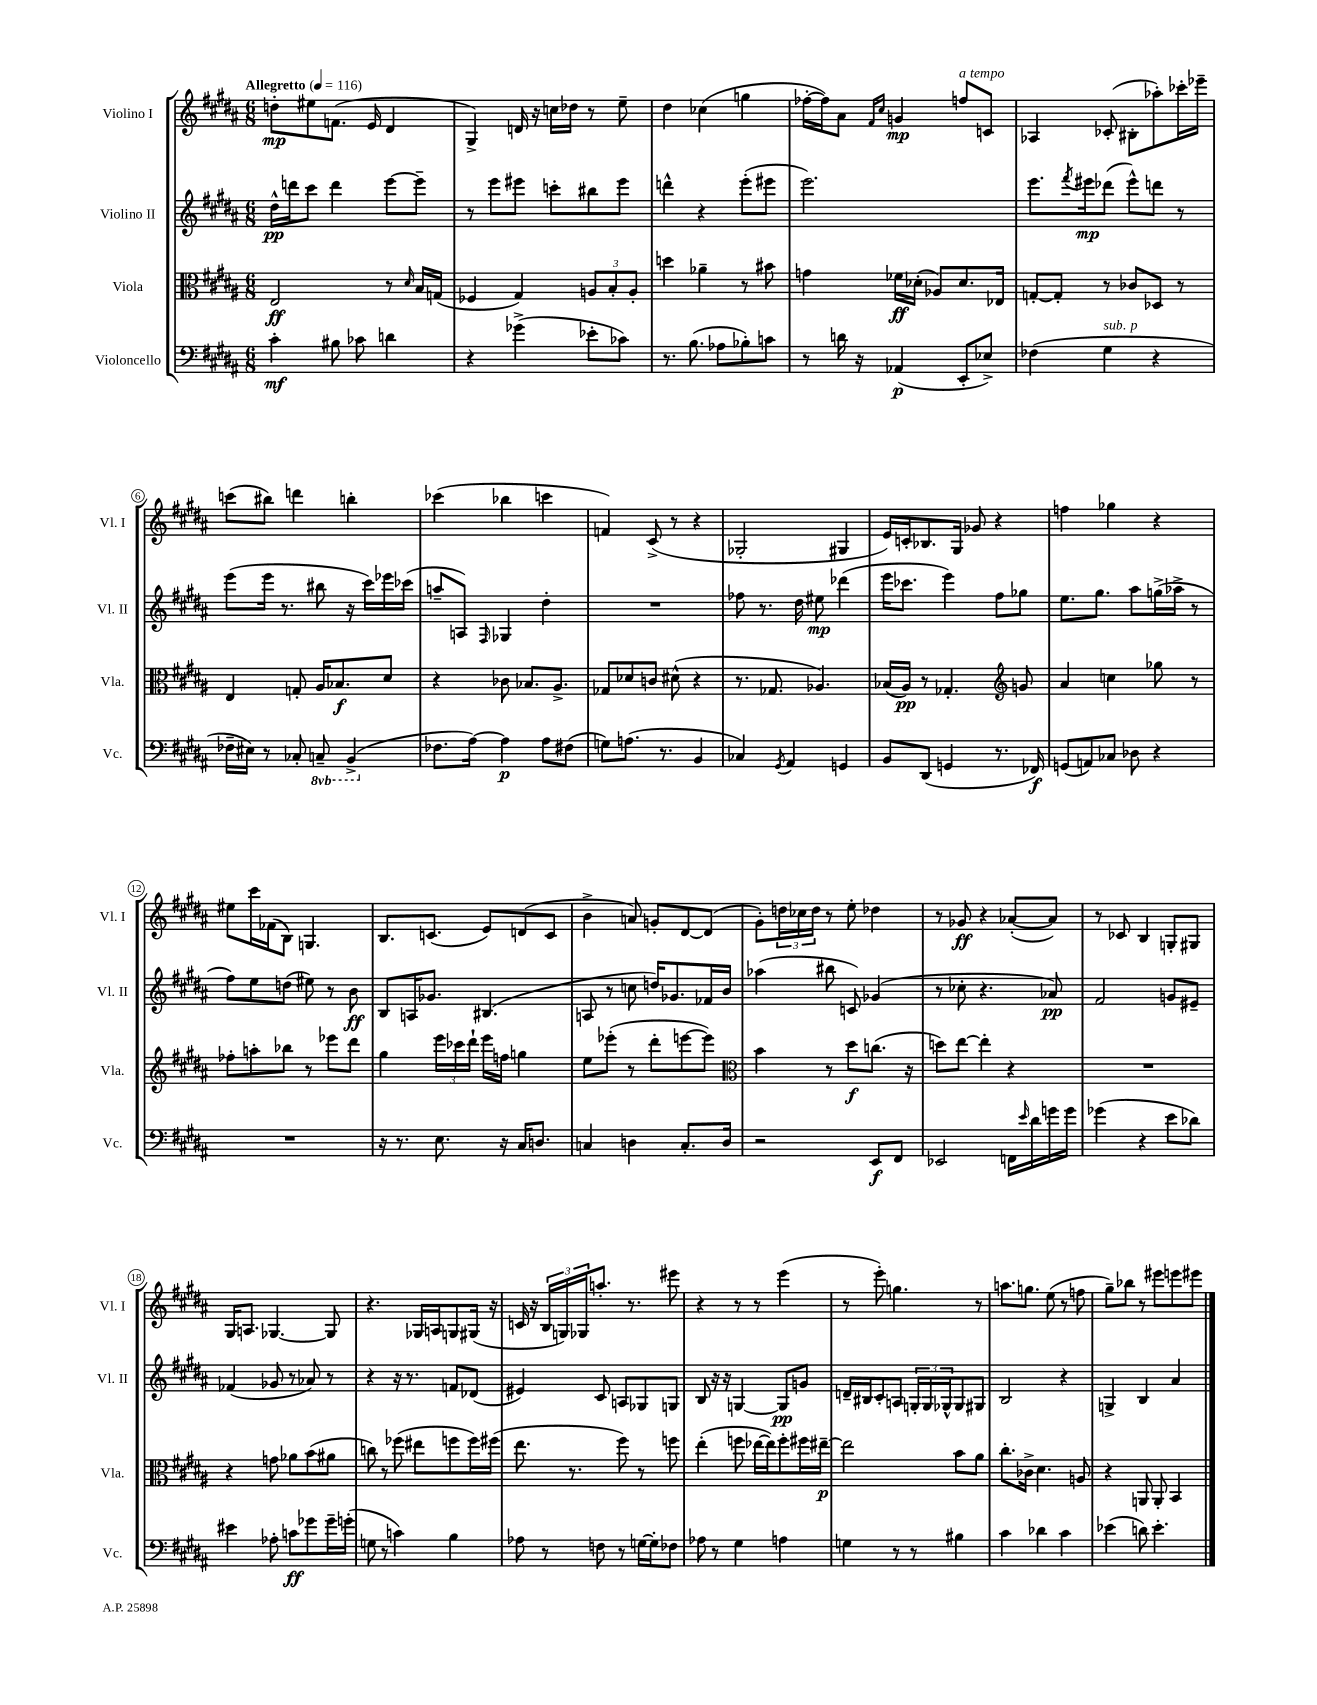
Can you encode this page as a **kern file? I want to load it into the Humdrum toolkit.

**kern	**dynam	**kern	**dynam	**kern	**dynam	**kern	**dynam
*part4	*part4	*part3	*part3	*part2	*part2	*part1	*part1
*staff4	*staff4	*staff3	*staff3	*staff2	*staff2	*staff1	*staff1
*I"Violoncello	*	*I"Viola	*	*I"Violino II	*	*I"Violino I	*
*I'Vc.	*	*I'Vla.	*	*I'Vl. II	*	*I'Vl. I	*
*clefF4	*	*clefC3	*	*clefG2	*	*clefG2	*
*k[f#c#g#d#a#]	*	*k[f#c#g#d#a#]	*	*k[f#c#g#d#a#]	*	*k[f#c#g#d#a#]	*
*M6/8	*	*M6/8	*	*M6/8	*	*M6/8	*
*MM116	*	*MM116	*	*MM116	*	*MM116	*
=1	=1	=1	=1	=1	=1	=1	=1
!	!	!	!	!	!	!LO:TX:a:B:t=Allegretto	!
4c#'\	mf	2E/	ff	16dd#^^\LL	pp	8ddn'\L	mp
.	.	.	.	16dddn\J	.	.	.
.	.	.	.	8ccc#\J	.	8ee#X\	.
8B#X\	.	.	.	4ddd\	.	(8.fn\J	.
8c-X\	.	.	.	.	.	.	.
.	.	.	.	.	.	16e/	.
4dn\	.	8r	.	[8eee\L	.	4d#/	.
.	.	16qqd#/	.	.	.	.	.
.	.	16B/LL	.	8eee~\J]	.	.	.
.	.	(16Gn/JJ	.	.	.	.	.
=2	=2	=2	=2	=2	=2	=2	=2
4r	.	4F-X/	.	8r	.	4G#^/)	.
.	.	.	.	8eee\L	.	.	.
(4g-X^\	.	4G#/)	.	8eee#X\J	.	16dn/	.
.	.	.	.	.	.	16r	.
.	.	.	.	8cccn'\L	.	16ccn\LL	.
.	.	.	.	.	.	16dd-X\JJ	.
8e-X'\L	.	12An/L	.	8bb#X\	.	8r	.
.	.	12B'/	.	.	.	.	.
8c-X\J)	.	.	.	8eee#\J	.	8ee~\	.
.	.	12A'/J	.	.	.	.	.
=3	=3	=3	=3	=3	=3	=3	=3
8.r	.	4ddn\	.	4dddn^^\	.	4dd#\	.
(8.B\	.	.	.	.	.	.	.
.	.	4a-X~\	.	4r	.	(4cc-X\	.
8A-X\L	.	.	.	.	.	.	.
8B-X'\)	.	8r	.	(8eee'\L	.	4ggn\	.
8cn\J	.	8b#X\	.	8eee#X\J	.	.	.
=4	=4	=4	=4	=4	=4	=4	=4
8r	.	4gn\	.	2.eee\)	.	[16ff-X'\LL	.
.	.	.	.	.	.	16ff-\J])	.
16dn\	.	.	.	.	.	8a#\J	.
16r	.	.	.	.	.	.	.
.	.	.	.	.	.	16qqf#/LL	.
.	.	.	.	.	.	16qqcc#/JJ	.
(4AA-X/	p	16f-X\LL	ff	.	.	4gn/	mp
.	.	(16d-X'\JJ	.	.	.	.	.
.	.	8A-X/L)	.	.	.	.	.
!	!	!	!	!	!	!LO:TX:a:i:t=a tempo	!
8EE'/L	.	8.d-/	.	.	.	8ffn/L	.
8E-X^/J)	.	.	.	.	.	8cn/J	.
.	.	16E-X/Jk	.	.	.	.	.
=5	=5	=5	=5	=5	=5	=5	=5
(4F-X\	.	[8Gn'/L	.	8.eee\L	.	4A-X/	.
.	.	8G'/J]	.	.	.	.	.
.	.	.	.	8qfff#/	.	.	.
.	.	.	.	16eee#X\k	mp	.	.
!LO:TX:a:i:t=sub. p	!	!	!	!	!	!	!
4G#\	.	8r	.	(8ddd-X\J	.	(8c-X'/	.
.	.	8c-X/L	.	8eee#^^\L)	.	8B#X'\L	.
4r	.	8D-X/J	.	8dddn\J	.	8aa-X'\)	.
.	.	8r	.	8r	.	16ccc-X'\L	.
.	.	.	.	.	.	16eee-X~\JJ	.
!!LO:LB:g=z
=6	=6	=6	=6	=6	=6	=6	=6
16F-X~\LL	.	4E/	.	(8eee\L	.	(8cccn\L	.
16E#X\JJ)	.	.	.	.	.	.	.
8r	.	.	.	16eee\Jk	.	8bb#X\J)	.
.	.	.	.	8.r	.	.	.
8C-X'/	.	8Gn'/	.	.	.	4dddn\	.
*8ba	*	*	*	*	*	*	*
8CCn~/	.	16A#/KL	.	8bb#X\	.	.	.
.	.	8.B-X/	f	.	.	.	.
(4BBB^/	.	.	.	16r	.	4bbn'\	.
.	.	.	.	16ccc#\LL)	.	.	.
.	.	8d#/J	.	16eee-X\	.	.	.
.	.	.	.	(16ccc-X\JJ	.	.	.
=7	=7	=7	=7	=7	=7	=7	=7
*X8ba	*	*	*	*	*	*	*
8.F-X\L	.	4r	.	8aan~/L	.	(4ccc-X\	.
.	.	.	.	8An/J)	.	.	.
[16A#\Jk)	.	.	.	.	.	.	.
.	.	.	.	16qqF#/	.	.	.
4A#\]	p	8c-X\	.	4G-X/	.	4bb-X\	.
.	.	8.B-X/L	.	.	.	.	.
8A#\L	.	.	.	4dd#'\	.	4cccn\	.
.	.	8.A#^/J	.	.	.	.	.
(8F#X\J	.	.	.	.	.	.	.
=8	=8	=8	=8	=8	=8	=8	=8
8Gn\L)	.	8G-X/L	.	2.r	.	4fn/)	.
(8.An\J	.	8d-X/	.	.	.	.	.
.	.	8cn/J	.	.	.	(8c#^/	.
8.r	.	.	.	.	.	.	.
.	.	(8d#X^^\	.	.	.	8r	.
4BB/	.	4r	.	.	.	4r	.
=9	=9	=9	=9	=9	=9	=9	=9
4C-X/)	.	8.r	.	8ff-X\	.	2G-X'/	.
.	.	.	.	8.r	.	.	.
.	.	8.G-X/	.	.	.	.	.
8qGG#/	.	.	.	.	.	.	.
4AA#/	.	.	.	.	.	.	.
.	.	.	.	16dd#\	.	.	.
.	.	4.A-X/)	.	8ee#X\	mp	.	.
4GGn/	.	.	.	(4ddd-X\	.	4G#X/	.
=10	=10	=10	=10	=10	=10	=10	=10
8BB/L	.	(16B-X/LL	.	16eee\KL	.	16e/LL)	.
.	.	16A#/JJ)	pp	8.ccc-X\J	.	16cn'/J	.
(8DD#/J	.	8r	.	.	.	8.B-X/	.
4GGn/	.	4.G-X'/	.	4eee\)	.	.	.
.	.	.	.	.	.	16G#/Jk	.
.	.	.	.	.	.	8g-X/	.
8.r	.	.	.	8ff#\L	.	4r	.
*	*	*clefG2	*	*	*	*	*
.	.	8gn/	.	8gg-X\J	.	.	.
16FF-X/)	f	.	.	.	.	.	.
=11	=11	=11	=11	=11	=11	=11	=11
(8GGn/L	.	4a#/	.	8.ee\L	.	4ffn\	.
8AAn/)	.	.	.	.	.	.	.
.	.	.	.	8.gg#\J	.	.	.
8C-X/J	.	4ccn\	.	.	.	4gg-X\	.
8D-X\	.	.	.	8aa#\L	.	.	.
4r	.	8gg-X\	.	(16ggn^\L	.	4r	.
.	.	.	.	16aa-X^\JJ	.	.	.
.	.	8r	.	8r	.	.	.
!!LO:LB:g=z
=12	=12	=12	=12	=12	=12	=12	=12
2.r	.	8ff-X'\L	.	8ff#\L)	.	8ee#X\L	.
.	.	8aan'\	.	8ee\	.	16ccc#\L	.
.	.	.	.	.	.	(16f-X\J	.
.	.	8bb-X\J	.	(8ddn\J	.	8B\J)	.
.	.	8r	.	8ee#X\)	.	4.Gn/	.
.	.	8eee-X\L	.	8r	.	.	.
.	.	8ddd#\J	.	8b\	ff	.	.
=13	=13	=13	=13	=13	=13	=13	=13
16r	.	4gg#\	.	8B/L	.	8.B/L	.
8.r	.	.	.	.	.	.	.
.	.	.	.	16An/K	.	.	.
.	.	.	.	8.g-X/J	.	(8.cn/J	.
8.E\	.	24eee\LL	.	.	.	.	.
.	.	24ccc-X\	.	.	.	.	.
.	.	24ddd#`\JJ	.	.	.	.	.
.	.	16eee\LL	.	(4.B#X/	.	8e/L)	.
16r	.	16ffn\JJ	.	.	.	.	.
16C#/KL	.	4ggn\	.	.	.	(8dn/	.
8.Dn/J	.	.	.	.	.	.	.
.	.	.	.	.	.	8c/J	.
=14	=14	=14	=14	=14	=14	=14	=14
4Cn/	.	8ee\L	.	8An/	.	4b^\	.
.	.	(8eee-X'\J	.	8r	.	.	.
4Dn\	.	8r	.	8ccn\	.	8an/)	.
.	.	8ddd#'\L	.	16ddn/KL)	.	8gn'/L	.
.	.	.	.	8.g-X/	.	.	.
8.C'/L	.	[8eeen\	.	.	.	[8d#/	.
.	.	8eee\J])	.	16f-X/L	.	(8d#/J]	.
16D/Jk	.	.	.	16b/JJ	.	.	.
=15	=15	=15	=15	=15	=15	=15	=15
*	*	*clefC3	*	*	*	*	*
2r	.	4b\	.	(4aa-X\	.	8g#'\L)	.
.	.	.	.	.	.	24ddn\L	.
.	.	.	.	.	.	24cc-X\	.
.	.	.	.	.	.	24dd\JJ	.
.	.	8r	.	8bb#X\	.	8r	.
.	.	8dd#\L	f	8cn/)	.	8ee'\	.
8EE/L	f	(8.ccn\J	.	(4g-X/	.	4dd-X\	.
8FF#/J	.	.	.	.	.	.	.
.	.	16r	.	.	.	.	.
=16	=16	=16	=16	=16	=16	=16	=16
2EE-X/	.	8ddn\L)	.	8r	.	8r	.
.	.	[8ee\J	.	8cc-X'\	.	8g-X/	ff
.	.	4ee'\]	.	4.r	.	4r	.
16FFn\LL	.	4r	.	.	.	([8a-X'/L	.
16qqe/	.	.	.	.	.	.	.
16d#\	.	.	.	.	.	.	.
16gn\	.	.	.	8a-X/)	pp	8a-/J])	.
16g\JJ	.	.	.	.	.	.	.
=17	=17	=17	=17	=17	=17	=17	=17
(4g-X\	.	2.r	.	2f#/	.	8r	.
.	.	.	.	.	.	8c-X/	.
4r	.	.	.	.	.	4B/	.
8e\L	.	.	.	8gn/L	.	8Gn'/L	.
8d-X\J)	.	.	.	8e#X~/J	.	8G#X/J	.
!!LO:LB:g=z
=18	=18	=18	=18	=18	=18	=18	=18
4e#X\	.	4r	.	(4f-X/	.	16G#/KL	.
.	.	.	.	.	.	8.An/J	.
8A-X'\	.	8gn\	.	8g-X/	.	[4.G-X/	.
8cn\L	ff	8a-X\L	.	8r	.	.	.
8g-X\	.	(8b\	.	8a-X/)	.	.	.
16g-~\L	.	8a#X\J	.	8r	.	8G-/]	.
(16gn'\JJ	.	.	.	.	.	.	.
=19	=19	=19	=19	=19	=19	=19	=19
8Gn\	.	8ccn\)	.	4r	.	4.r	.
8r	.	8r	.	.	.	.	.
4cn\)	.	(8ff-X\	.	16r	.	.	.
.	.	.	.	8.r	.	.	.
.	.	8ee#X\L	.	.	.	16G-X/LL	.
.	.	.	.	.	.	16An/J	.
4B\	.	8ffn\	.	8fn/L	.	8Gn/	.
.	.	16ff\L)	.	(8d-X/J	.	(16G#X/Jk	.
.	.	(16ff#X\JJ	.	.	.	16r	.
=20	=20	=20	=20	=20	=20	=20	=20
8A-X\	.	8.ee\	.	4e#X/)	.	16cn/	.
.	.	.	.	.	.	16r	.
8r	.	.	.	.	.	24B/LL	.
.	.	.	.	.	.	24Gn/)	.
.	.	8.r	.	.	.	.	.
.	.	.	.	.	.	24G-X/J	.
8Fn\	.	.	.	8c#/	.	8.aan'/J	.
8r	.	8ff#\)	.	8An/L	.	.	.
.	.	.	.	.	.	8.r	.
[16Gn\LL	.	8r	.	8G-X/	.	.	.
16G'\J]	.	.	.	.	.	.	.
8F-X\J	.	8ffn\	.	8Gn/J	.	8eee#X\	.
=21	=21	=21	=21	=21	=21	=21	=21
8A-X\	.	(4ee'\	.	8B/	.	4r	.
8r	.	.	.	16r	.	.	.
.	.	.	.	16r	.	.	.
4G#\	.	8ffn\	.	[4Gn/	.	8r	.
.	.	[16ee-X\LL	.	.	.	8r	.
.	.	16ee-\J])	.	.	.	.	.
4An\	.	8ff'\	.	8G/L]	pp	(4eee\	.
.	.	16ff#X\L	.	8gn/J	.	.	.
.	.	[16ee#X~\JJ	p	.	.	.	.
=22	=22	=22	=22	=22	=22	=22	=22
4Gn\	.	2ee#\]	.	16dn~/LL	.	8r	.
.	.	.	.	16B#X/J	.	.	.
.	.	.	.	8c#'/	.	8eee'\)	.
8r	.	.	.	8An/J	.	4.ggn\	.
8r	.	.	.	24Gn'/LL	.	.	.
.	.	.	.	24G/	.	.	.
.	.	.	.	24G-X^^/J	.	.	.
4B#X\	.	8b\L	.	8G-/	.	.	.
.	.	8a#\J	.	8G#X/J	.	8r	.
=23	=23	=23	=23	=23	=23	=23	=23
4c#\	.	8.cc#'\L	.	2B/	.	8.aan\L	.
.	.	16c-X^\Jk	.	.	.	8.ggn\J	.
4d-X\	.	4.d#\	.	.	.	.	.
.	.	.	.	.	.	(8ee\	.
4c#\	.	.	.	4r	.	8r	.
.	.	8An/	.	.	.	8ffn\	.
=24	=24	=24	=24	=24	=24	=24	=24
(4e-X\	.	4r	.	4Gn^/	.	8gg#~\L)	.
.	.	.	.	.	.	8bb-X\J	.
8dn\)	.	8AAn/	.	4B/	.	8r	.
4.e-'\	.	8AA'/	.	.	.	8eee#X\L	.
.	.	4BB/	.	4a#/	.	8eeen\	.
.	.	.	.	.	.	8eee#X\J	.
==	==	==	==	==	==	==	==
*-	*-	*-	*-	*-	*-	*-	*-
